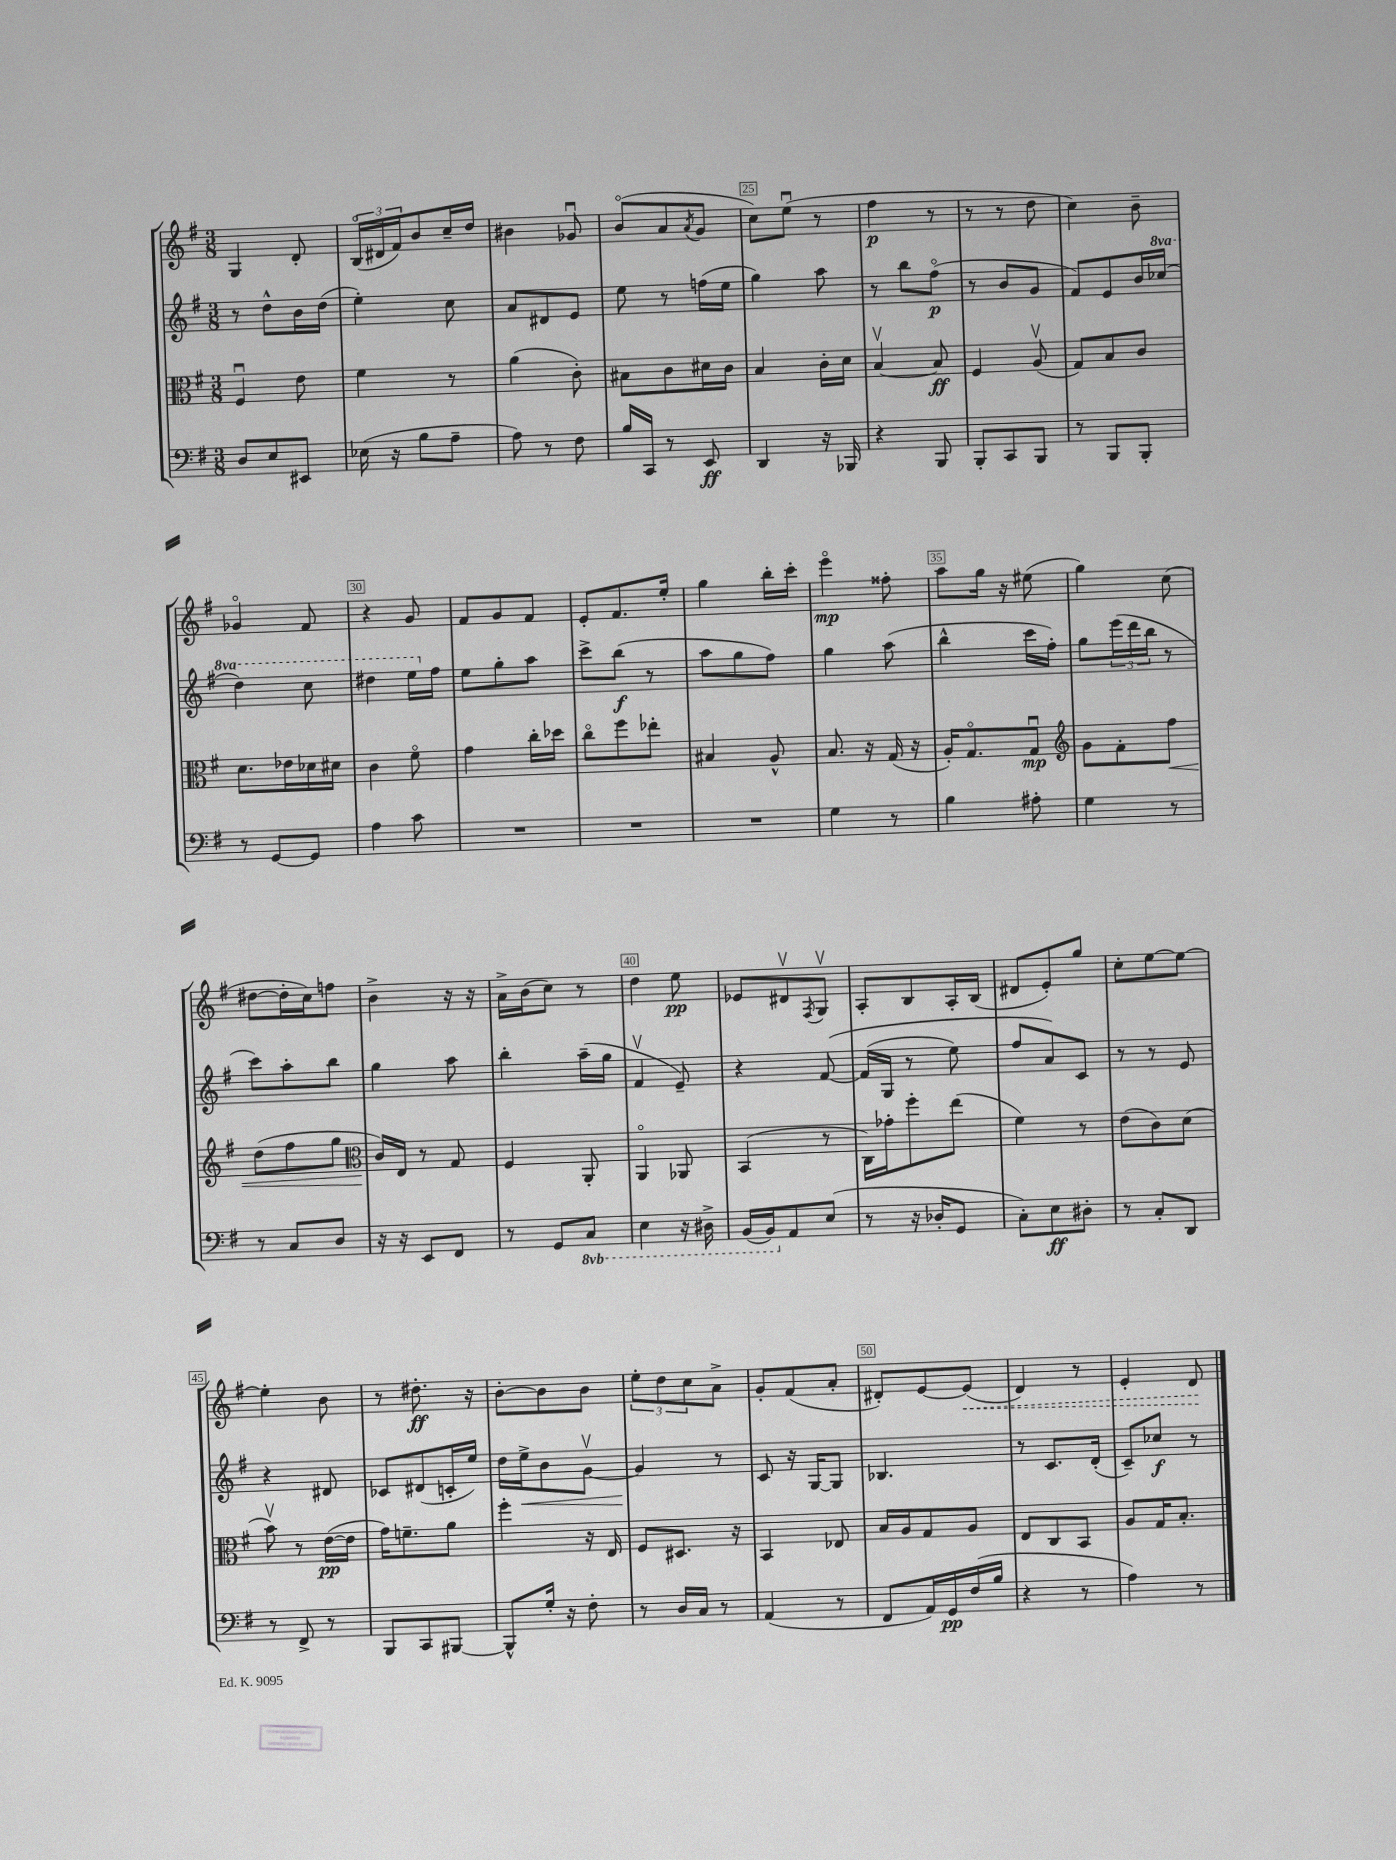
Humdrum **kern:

**kern	**dynam	**kern	**dynam	**kern	**dynam	**kern	**dynam
*part4	*part4	*part3	*part3	*part2	*part2	*part1	*part1
*staff4	*staff4	*staff3	*staff3	*staff2	*staff2	*staff1	*staff1
*clefF4	*	*clefC3	*	*clefG2	*	*clefG2	*
*k[f#]	*	*k[f#]	*	*k[f#]	*	*k[f#]	*
*M3/8	*	*M3/8	*	*M3/8	*	*M3/8	*
=21	=21	=21	=21	=21	=21	=21	=21
8D/L	.	4F#u/	.	8r	.	4G/	.
8E/	.	.	.	8dd^^\L	.	.	.
8EE#X/J	.	8e\	.	16b\L	.	8d'/	.
.	.	.	.	(16dd\JJ	.	.	.
=22	=22	=22	=22	=22	=22	=22	=22
(16E-X\	.	4f#\	.	4ee'\)	.	(24B/LL	.
.	.	.	.	.	.	24d#X/	.
16r	.	.	.	.	.	.	.
.	.	.	.	.	.	24f#/J)	.
8B\L	.	.	.	.	.	8b/	.
8A~\J	.	8r	.	8cc\	.	16cc~/L	.
.	.	.	.	.	.	16dd/JJ	.
=23	=23	=23	=23	=23	=23	=23	=23
8A\)	.	(4a\	.	8a/L	.	4b#X\	.
8r	.	.	.	8d#X/	.	.	.
8F#\	.	8c'\)	.	8e/J	.	8g-Xu/	.
=24	=24	=24	=24	=24	=24	=24	=24
16B/LL	.	8B#X\L	.	8ee\	.	(8b/L	.
16CC/JJ	.	.	.	.	.	.	.
8r	.	8c\	.	8r	.	8a/	.
.	.	.	.	.	.	8qa/	.
8EE/	ff	16d#X\L	.	(16ffn\LL	.	8g/J	.
.	.	16c\JJ	.	16ee\JJ	.	.	.
=25	=25	=25	=25	=25	=25	=25	=25
4DD/	.	4B/	.	4gg\)	.	8cc\L)	.
.	.	.	.	.	.	(8eeu\J	.
16r	.	16c'\LL	.	8aa\	.	8r	.
16BBB-X/	.	16d\JJ	.	.	.	.	.
=26	=26	=26	=26	=26	=26	=26	=26
4r	.	[4Bv/	.	8r	.	4ff#\	p
.	.	.	.	8bb\L	.	.	.
8BBB/	.	8B/]	ff	(8ff#\J	p	8r	.
=27	=27	=27	=27	=27	=27	=27	=27
8BBB'/L	.	4F#/	.	8r	.	8r	.
8CC/	.	.	.	8b/L	.	8r	.
8BBB/J	.	(8Av/	.	8g/J	.	8dd\	.
=28	=28	=28	=28	=28	=28	=28	=28
8r	.	8G/L)	.	8f#/L)	.	4cc\)	.
8BBB/L	.	8B/	.	8e/	.	.	.
8BBB'/J	.	8c/J	.	16b/L	.	8b~\	.
*	*	*	*	*8va	*	*	*
.	.	.	.	(16ccc-X/JJ	.	.	.
!!LO:LB:g=z
=29	=29	=29	=29	=29	=29	=29	=29
8r	.	8.d\L	.	4ddd\)	.	4g-X/	.
[8GG/L	.	.	.	.	.	.	.
.	.	16e-X\L	.	.	.	.	.
8GG/J]	.	16d-X\	.	8ccc\	.	8f#/	.
.	.	16d#X\JJ	.	.	.	.	.
=30	=30	=30	=30	=30	=30	=30	=30
4A\	.	4c\	.	4ddd#X\	.	4r	.
8c\	.	8f#\	.	16eee\LL	.	8g/	.
*	*	*	*	*X8va	*	*	*
.	.	.	.	16ff#\JJ	.	.	.
=31	=31	=31	=31	=31	=31	=31	=31
4.r	.	4g\	.	8ee\L	.	8f#/L	.
.	.	.	.	8gg'\	.	8g/	.
.	.	16cc'\LL	.	8aa\J	.	8f#/J	.
.	.	16dd-X\JJ	.	.	.	.	.
=32	=32	=32	=32	=32	=32	=32	=32
4.r	.	8cc\L	.	8ccc^\L	.	8e'/L	.
.	.	8ff#\	.	(8bb\J	f	8.f#/	.
.	.	8ee-X'\J	.	8r	.	.	.
.	.	.	.	.	.	16ee'/Jk	.
=33	=33	=33	=33	=33	=33	=33	=33
4.r	.	4B#X/	.	8aa\L	.	4gg\	.
.	.	.	.	8gg\	.	.	.
.	.	8A^^/	.	8ff#\J)	.	16bb'\LL	.
.	.	.	.	.	.	16ccc'\JJ	.
=34	=34	=34	=34	=34	=34	=34	=34
4G\	.	8.B/	.	4gg\	.	4eee\	mp
.	.	16r	.	.	.	.	.
8r	.	(16G/	.	(8aa\	.	8ff##X'\	.
.	.	16r	.	.	.	.	.
=35	=35	=35	=35	=35	=35	=35	=35
4B\	.	16A'/KL)	.	4bb^^\	.	8aa\L	.
.	.	8.G/	.	.	.	.	.
.	.	.	.	.	.	16gg\Jk	.
.	.	.	.	.	.	16r	.
8A#X'\	.	8Gu/J	mp	16ccc\LL	.	(8ee#X\	.
.	.	.	.	16ff#'\JJ)	.	.	.
=36	=36	=36	=36	=36	=36	=36	=36
*	*	*clefG2	*	*	*	*	*
4G\	.	8g\L	.	8gg\L	.	4gg\)	.
.	.	8f#'\	.	(24eee\L	.	.	.
.	.	.	.	24ddd\	.	.	.
.	.	.	.	24bb\JJ	.	.	.
!	!	!	!LO:HP:b	!	!	!	!
8r	.	8ff#\J	<	8r	.	(8cc\	.
!!LO:LB:g=z
=37	=37	=37	=37	=37	=37	=37	=37
8r	.	(8dd\L	.	8ccc\L)	.	[8dd#X\L	.
8C/L	.	8ff#\	.	8aa'\	.	16dd#'\L]	.
.	.	.	.	.	.	16cc\J)	.
8D/J	.	8gg\J	.	8bb\J	.	8ffn\J	.
=38	=38	=38	=38	=38	=38	=38	=38
*	*	*clefC3	*	*	*	*	*
16r	.	16c/LL)	.	4gg\	.	4b^\	.
16r	.	16E/JJ	[	.	.	.	.
8EE/L	.	8r	.	.	.	.	.
8FF#/J	.	8G/	.	8aa\	.	16r	.
.	.	.	.	.	.	16r	.
=39	=39	=39	=39	=39	=39	=39	=39
8r	.	4F#/	.	4bb'\	.	16a^\LL	.
.	.	.	.	.	.	(16b\J	.
8GG/L	.	.	.	.	.	8cc\J)	.
*8ba	*	*	*	*	*	*	*
8CC/J	.	8AA'/	.	(16aa~\LL	.	8r	.
.	.	.	.	16gg\JJ	.	.	.
=40	=40	=40	=40	=40	=40	=40	=40
4EE\	.	4AA/	.	4f#v/	.	4dd\	.
16r	.	8AA-X/	.	8e~/)	.	8ee\	pp
16DD#X^\	.	.	.	.	.	.	.
=41	=41	=41	=41	=41	=41	=41	=41
(16BBB/LL	.	(4BB/	.	4r	.	8e-X/L	.
16BBB/J)	.	.	.	.	.	.	.
*X8ba	*	*	*	*	*	*	*
8AA/	.	.	.	.	.	8d#Xv/	.
.	.	.	.	.	.	8qF#/	.
(8E/J	.	8r	.	([8f#/	.	8Gv/J	.
=42	=42	=42	=42	=42	=42	=42	=42
8r	.	16C\LL)	.	(16f#/LL]	.	8A'/L	.
.	.	16g-X'\J	.	16G/JJ	.	.	.
16r	.	8ff#'\	.	8r	.	8B/	.
16D-X'/KL	.	.	.	.	.	.	.
8GG/J	.	(8ee\J	.	8ee\)	.	16A'/L	.
.	.	.	.	.	.	(16B/JJ	.
=43	=43	=43	=43	=43	=43	=43	=43
8C'\L)	.	4f#\)	.	8ff#/L	.	8d#X/L	.
8E\	ff	.	.	8a/)	.	8e'/)	.
8D#X'\J	.	8r	.	8c/J	.	8gg/J	.
=44	=44	=44	=44	=44	=44	=44	=44
8r	.	(8e\L	.	8r	.	8cc'\L	.
8C'/L	.	8c\)	.	8r	.	[8ee\	.
8DD/J	.	(8d\J	.	8e/	.	8ee\J_	.
!!LO:LB:g=z
=45	=45	=45	=45	=45	=45	=45	=45
8r	.	8bv\)	.	4r	.	4ee'\]	.
8FF#^/	.	8r	.	.	.	.	.
8r	.	([16e\LL	pp	8d#X/	.	8b\	.
.	.	16e\JJ]	.	.	.	.	.
=46	=46	=46	=46	=46	=46	=46	=46
8BBB/L	.	16g\KL)	.	8c-X/L	.	8r	.
.	.	8.fn~\	.	.	.	.	.
8CC/	.	.	.	(8d#X/	.	8.dd#X'\	ff
[8BBB#X/J	.	8a\J	.	16cn'/L	.	.	.
.	.	.	.	16ee/JJ)	.	16r	.
=47	=47	=47	=47	=47	=47	=47	=47
8BBB#^^/L]	.	4ff#'\	.	16dd\LL	.	[8b'\L	.
!	!	!	!	!	!LO:HP:b	!	!
.	.	.	.	16ee^\J	<	.	.
16G'/Jk	.	.	.	8b\	.	8b\]	.
16r	.	.	.	.	.	.	.
8F#'\	.	16r	.	[8gv\J	.	8b\J	.
.	.	16E/	.	.	.	.	.
=48	=48	=48	=48	=48	=48	=48	=48
8r	.	8F#/L	.	4g/]	.	12ee'\L	.
.	.	.	.	.	.	12dd\	.
16D/LL	.	8.D#X/J	.	.	.	.	.
.	.	.	.	.	.	12cc\	.
16C/JJ	.	.	.	.	.	.	.
8r	.	.	.	8r	[	8a^\J	.
.	.	16r	.	.	.	.	.
=49	=49	=49	=49	=49	=49	=49	=49
(4AA/	.	4BB/	.	8c/	.	8g'/L	.
.	.	.	.	16r	.	(8f#/	.
.	.	.	.	[16G/KL	.	.	.
8r	.	8E-X/	.	8G/J]	.	8a'/J	.
=50	=50	=50	=50	=50	=50	=50	=50
8FF#/L	.	16B/LL	.	4.B-X/	.	8d#X'/L)	.
.	.	16A/J	.	.	.	.	.
16AA/L)	.	8G/	.	.	.	[8e/	.
16GG/	pp	.	.	.	.	.	.
!	!	!	!	!	!	!	!LO:HP:b
(16F#/	.	8A/J	.	.	.	(8e/J]	<
16B/JJ	.	.	.	.	.	.	.
=51	=51	=51	=51	=51	=51	=51	=51
4r	.	8E/L	.	8r	.	4d/)	.
.	.	8C/	.	8.c/L	.	.	.
8r	.	8BB/J	.	.	.	8r	.
.	.	.	.	(16d'/Jk	.	.	.
=52	=52	=52	=52	=52	=52	=52	=52
4A\)	.	8A/L	.	8c~/L)	.	4e'/	.
.	.	16G/K	.	8cc-X/J	f	.	.
.	.	8.B'/J	.	.	.	.	.
8r	.	.	.	8r	.	8d/	.
.	.	.	.	.	.	.	[
==	==	==	==	==	==	==	==
*-	*-	*-	*-	*-	*-	*-	*-
